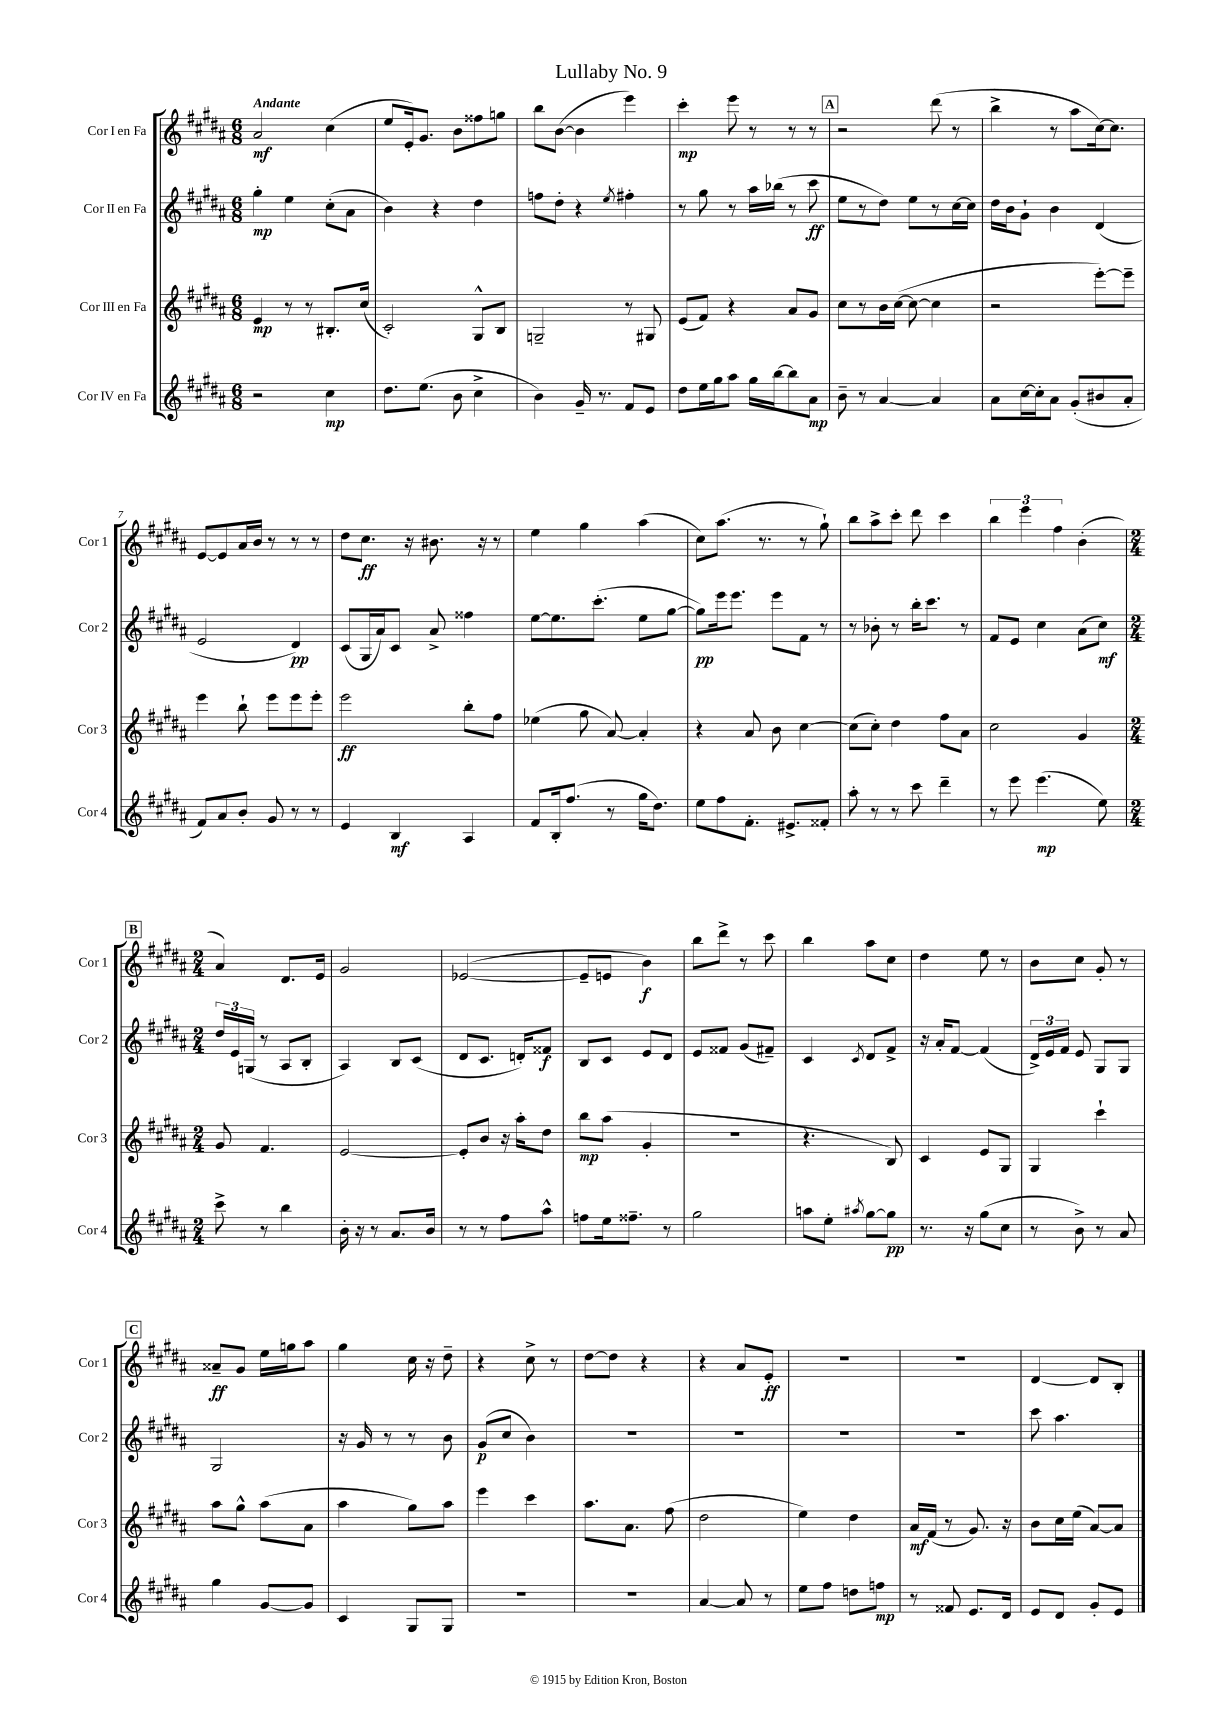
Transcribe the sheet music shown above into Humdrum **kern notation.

**kern	**kern	**kern	**kern
*staff4	*staff3	*staff2	*staff1
*clefG2	*clefG2	*clefG2	*clefG2
*k[f#c#g#d#a#]	*k[f#c#g#d#a#]	*k[f#c#g#d#a#]	*k[f#c#g#d#a#]
*M6/8	*M6/8	*M6/8	*M6/8
2r	4e/	4gg#'\	2a#/
.	8r	4ee\	.
.	8r	.	.
4cc#\	8.B#'/L	(8cc#'\L	(4cc#\
.	.	8a#\J	.
.	(16cc#/Jk	.	.
=	=	=	=
8.dd#\L	2c#'/)	4b\)	8ee/L
.	.	.	16e'/k)
(8.ee\J	.	.	8.g#/J
.	.	4r	.
8b\	.	.	8b\L
4cc#^\	8G#^^/L	4dd#\	8ff##\
.	8B/J	.	8gg\J
=	=	=	=
4b\)	2G~/	8ff\L	8bb\L
.	.	8dd#'\J	([8b\J
16g#~/	.	4r	4b\]
8.r	.	.	.
.	.	8qee/	.
8f#/L	8r	4ff#'\	4eee\)
8e/J	8G#/	.	.
=	=	=	=
8dd#\L	(8e/L	8r	4ccc#'\
16ee\L	8f#/J)	8gg#\	.
16gg#\J	.	.	.
8aa#\J	4r	8r	8eee\
16gg#\LL	.	16aa#\LL	8r
[16bb\J	.	(16bb-\JJ	.
8bb\]	8a#/L	8r	8r
8a#\J	8g#/J	8ccc#\	8r
=	=	=	=
8b~\	8cc#\L	8ee\L	2r
8r	8r	8r	.
[4a#/	16b\L	8dd#\J)	.
.	([16cc#\JJ	.	.
.	8cc#\_	8ee\L	.
4a#/]	4cc#\]	8r	(8ddd#\
.	.	[16cc#\L	8r
.	.	16cc#\]JJ	.
=	=	=	=
8a#\L	2r	16dd#\LL	4bb^\
.	.	16b\J	.
[16cc#\L	.	8g#`\J	.
16cc#'\]J	.	.	.
8a#\J	.	4b\	8r
(8g#'/L	.	.	8aa#\L
8b#/	[8eee'\L)	(4d#/	[16cc#\k)
.	.	.	8.cc#\]J
8a#'/J	8eee~\]J	.	.
=	=	=	=
8f#/L)	4eee\	2e/	[8e/L
8a#/	.	.	8e/]
8b'/J	8bb`\	.	16a#/L
.	.	.	16b/JJ
8g#/	8eee\L	.	8r
8r	8eee\	4d#/)	8r
8r	8eee'\J	.	8r
=	=	=	=
4e/	2eee\	(8c#/L	8dd#\L
.	.	16G#/L	8.cc#\J
.	.	16a#/J)	.
4B/	.	8c#/J	.
.	.	.	16r
.	.	8a#^/	8.b#\
4A#/	8bb'\L	4ff##\	.
.	.	.	16r
.	8ff#\J	.	8r
=	=	=	=
8f#/L	(4ee-\	[8ee\L	4ee\
16B'/k	.	8.ee\]	.
(8.ff#/J	.	.	.
.	8gg#\	.	4gg#\
.	.	(8.ccc#'\J	.
8r	[8a#/)	.	.
16gg#\LK	4a#'/]	8ee\L	(4aa#\
8.dd#\J)	.	.	.
.	.	[8gg#\J	.
=	=	=	=
8ee\L	4r	8gg#\]L)	8cc#\L)
8ff#\	.	16eee\k	(8.aa#\J
.	.	8.eee\J	.
8.f#'\J	8a#/	.	.
.	.	.	8.r
.	8b\	8eee\L	.
8.e#^/L	.	.	.
.	[4cc#\	8f#\J	8r
8f##'/J	.	8r	8gg#`\)
=	=	=	=
8aa#'\	(8cc#\]L	8r	8bb\L
8r	8cc#'\J)	8b-'\	8aa#^\
8r	4dd#\	8r	8ccc#'\J
8ccc#\	.	16bb'\LK	8ddd#\
.	.	8.ccc#\J	.
4ddd#~\	8ff#\L	.	4ccc#\
.	8a#\J	8r	.
=	=	=	=
8r	2cc#\	8f#/L	6bb\
8eee\	.	8e/J	.
.	.	.	6eee\
(4.eee\	.	4cc#\	.
.	.	.	6ff#\
.	4g#/	(8a#\L	(4b'\
8ee\)	.	8cc#\J)	.
=	=	=	=
*M2/4	*M2/4	*M2/4	*M2/4
8ccc#^\	8g#/	24dd#/LL	4a#/)
.	.	24e/	.
.	.	(24G/JJ	.
8r	4.f#/	8r	.
4bb\	.	8A#/L	8.d#/L
.	.	8B'/J	.
.	.	.	16e/Jk
=	=	=	=
16b'\	[2e/	4A#/)	2g#/
16r	.	.	.
8r	.	.	.
8.a#/L	.	8B/L	.
.	.	(8c#/J	.
16b/Jk	.	.	.
=	=	=	=
8r	8e'/]L	8d#/L	([2e-/
8r	8b/J	8.c#/J	.
8ff#\L	16r	.	.
.	16aa#'\LK	16d'/LK)	.
8aa#^^\J	8dd#\J	8f##/J	.
=	=	=	=
8ff\L	8bb\L	8B/L	8e-~/]L
16ee\k	(8aa#\J	8c#/J	8e/J
8.ff##~\J	.	.	.
.	4g#'/	8e/L	4b\)
8r	.	8d#/J	.
=	=	=	=
2gg#\	2r	8e/L	8bb\L
.	.	8f##/J	8ddd#^\J
.	.	(8g#/L	8r
.	.	8f#~/J)	8ccc#\
=	=	=	=
8aa\L	4.r	4c#/	4bb\
8ee'\J	.	.	.
8qaa#/	.	8qc#/	.
[8gg#\L	.	8d#/L	8aa#\L
8gg#\]J	8B/)	8f#^/J	8cc#\J
=	=	=	=
8.r	4c#/	16r	4dd#\
.	.	16a#'/LK	.
.	.	[8f#/J	.
16r	.	.	.
(8gg#\L	8e/L	(4f#/]	8ee\
8cc#\J	8G#/J	.	8r
=	=	=	=
8r	4G#/	24d#^/LL)	8b\L
.	.	24e/	.
.	.	24f#/JJ	.
8b^\)	.	8e/	8cc#\J
8r	4ccc#`\	8G#/L	8g#'/
8a#/	.	8G#/J	8r
=	=	=	=
4gg#\	8aa#\L	2G#/	8a##~/L
.	8gg#^^\J	.	8g#/J
[8g#/L	(8aa#\L	.	16ee\LL
.	.	.	16gg\J
8g#/]J	8a#\J	.	8aa#\J
=	=	=	=
4c#/	4aa#\	16r	4gg#\
.	.	16g#/	.
.	.	8r	.
8G#/L	8gg#\L)	8r	16cc#\
.	.	.	16r
8G#/J	8aa#\J	8b\	8dd#~\
=	=	=	=
2r	4eee\	(8g#/L	4r
.	.	8cc#/J	.
.	4ccc#\	4b\)	8cc#^\
.	.	.	8r
=	=	=	=
2r	8.aa#\L	2r	[8dd#\L
.	.	.	8dd#\]J
.	8.a#\J	.	.
.	.	.	4r
.	(8ff#\	.	.
=	=	=	=
[4a#/	2dd#\	2r	4r
8a#/]	.	.	8a#/L
8r	.	.	8e'/J
=	=	=	=
8ee\L	4ee\)	2r	2r
8ff#\J	.	.	.
8dd\L	4dd#\	.	.
8ff\J	.	.	.
=	=	=	=
8r	16a#/LL	2r	2r
.	(16f#/JJ	.	.
8f##/	8r	.	.
8.e/L	8.g#/)	.	.
16d#/Jk	16r	.	.
=	=	=	=
8e/L	8b\L	8ccc#\	[4d#/
8d#/J	16cc#\L	4.aa#\	.
.	(16ee\JJ	.	.
8g#'/L	[8a#/L)	.	8d#/]L
8e/J	8a#/]J	.	8B'/J
==	==	==	==
*-	*-	*-	*-
